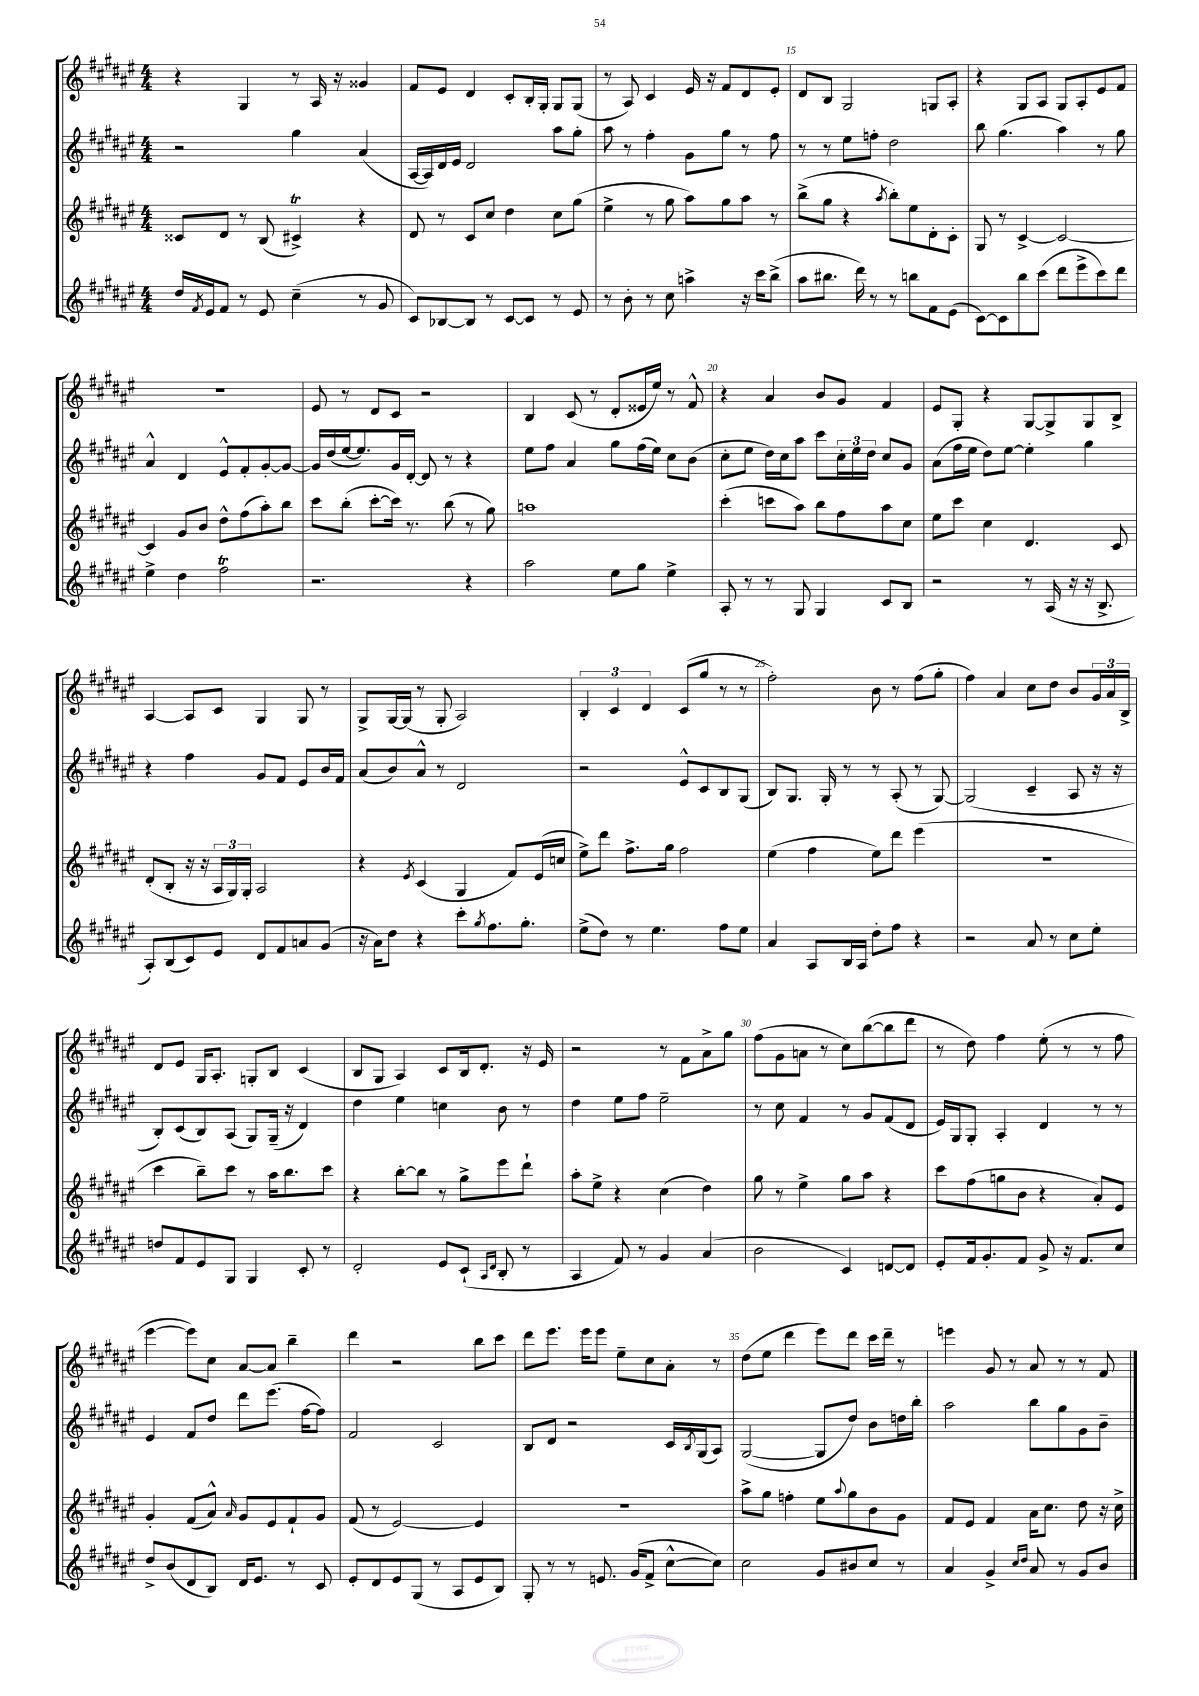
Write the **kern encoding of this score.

**kern	**kern	**kern	**kern
*staff4	*staff3	*staff2	*staff1
*clefG2	*clefG2	*clefG2	*clefG2
*k[f#c#g#d#a#e#]	*k[f#c#g#d#a#e#]	*k[f#c#g#d#a#e#]	*k[f#c#g#d#a#e#]
*M4/4	*M4/4	*M4/4	*M4/4
16dd#/LL	8c##/L	2r	4r
8qf#/	.	.	.
16e#/J	.	.	.
8f#/J	8d#/J	.	.
8r	8r	.	4G#/
8e#/	(8B/	.	.
(4cc#~\	4c#^/)	4gg#\	8r
.	.	.	16A#/
.	.	.	16r
8r	4r	(4a#/	4g##/
8g#/	.	.	.
=	=	=	=
8c#/L)	8d#/	[16A#/LL	8f#/L
.	.	16A#/])	.
[8B-/	8r	16d#/	8e#/J
.	.	16e#/JJ	.
8B-/]J	8c#/L	2d#/	4d#/
8r	8cc#/J	.	.
[8c#/L	4dd#\	.	8c#'/L
8c#/]J	.	.	16B'/L
.	.	.	16G#'/JJ
8r	8cc#\L	8aa#\L	8G#/L
8e#/	(8gg#\J	8gg#'\J	(8G#/J
=	=	=	=
8r	4ee#^\	8aa#\	8r
8b'\	.	8r	8A#/)
8r	8r	4ff#'\	4c#/
8cc#\	8gg#\	.	.
4aa^\	8aa#\L)	8g#\L	16e#/
.	.	.	16r
.	8gg#\	8gg#\J	8f#/L
16r	8aa#\J	8r	8d#/
16ccc#\LK	.	.	.
(8bb^\J	8r	8ff#\	8e#'/J
=	=	=	=
8aa#\L	(8bb^\L	8r	8d#/L
8.bb#\J	8gg#\J	8r	8B/J
.	4r	8ee#\L	2G#/
16ddd#\)	.	.	.
8r	.	8ff'\J	.
.	8qaa#/	.	.
8r	8bb'\L)	2dd#\	.
8bb\L	8ee#\	.	.
8f#\	8d#'\	.	8G/L
(8e#\J	8c#'\J	.	8A#'/J
=	=	=	=
[8c#\L)	8G#/	8bb\	4r
8c#\]	8r	(4.gg#\	.
8bb\	[4c#^/	.	8G#/L
(8ccc#\J	.	.	8A#/J
8ddd#\L	2c#/_	4aa#\)	8G#/L
8eee#^\	.	.	8A#'/
8ccc#\)	.	8r	8e#/
8ddd#\J	.	8gg#\	8f#/J
=	=	=	=
4ee#^\	4c#/]	4a#^^/	1r
4dd#\	8g#/L	4d#/	.
.	8b/J	.	.
2ff#\	8dd#^^\L	8e#^^/L	.
.	(8ff#\	8f#'/	.
.	8aa#'\)	[8g#'/	.
.	8bb\J	8g#/_J	.
=	=	=	=
2.r	8ccc#\L	16g#/]LL	8e#/
.	.	(16dd#/	.
.	(8bb'\J	[16ee#/J	8r
.	.	8.ee#/])	.
.	[8ccc#'\L	.	8d#/L
.	16ccc#\]Jk)	16g#/L	8c#/J
.	8.r	[16d#'/JJ	.
.	.	8d#/]	2r
.	(8bb\	8r	.
4r	8r	4r	.
.	8gg#\)	.	.
=	=	=	=
2aa#\	1aa	8ee#\L	4B/
.	.	8ff#\J	.
.	.	4a#/	(8c#/
.	.	.	8r
8ee#\L	.	8gg#\L	8d#'/L
8gg#\J	.	(16ff#\L	16e##/L
.	.	16ee#\JJ)	16ee#/JJ)
4ee#^\	.	8cc#\L	8r
.	.	(8b\J	8f#^^/
=	=	=	=
8A#'/	(4ccc#'\	8cc#'\L	4r
8r	.	8ee#\J	.
8r	8ccc\L	16dd#\LL)	4a#/
.	.	16cc#\J	.
8G#/	8aa#\J)	8aa#\J	.
4G#/	8bb\L	8ccc#\L	8b/L
.	8ff#\	24cc#'\L	8g#/J
.	.	24ee#\	.
.	.	24dd#\JJ	.
8c#/L	8aa#\	8cc#/L	4f#/
8B/J	8cc#\J	8g#/J	.
=	=	=	=
2r	8ee#\L	(8a#\L	8e#/L
.	8ccc#\J	16ff#\L	8G#'/J
.	.	16ee#\JJ	.
.	4cc#\	8dd#\L)	4r
.	.	[8ee#\J	.
8r	4.d#/	4ee#'\]	[8G#/L
(16A#/	.	.	8G#^/]
16r	.	.	.
16r	.	4gg#\	8G#/
8.B^/	.	.	.
.	8c#/	.	8B^/J
=	=	=	=
8A#'/L)	(8d#'/L	4r	[4A#/
(8B/	8B'/J	.	.
8c#/)	16r	4ff#\	8A#/]L
.	16r	.	.
8e#/J	24A#/LL	.	8c#/J
.	24G#/)	.	.
.	24G#'/JJ	.	.
8d#/L	2A#/	8g#/L	4G#/
8f#/	.	8f#/J	.
8a/	.	8e#/L	8G#/
(8g#/J	.	16b/L	8r
.	.	16f#/JJ	.
=	=	=	=
16r	4r	(8a#/L	8G#^/L
16a#\LK)	.	.	.
8dd#\J	.	8b/)	[16G#/L
.	.	.	(16G#/]JJ
.	8qe#/	.	.
4r	(4c#/	8a#^^/J	8r
.	.	8r	8G#'/
8ccc#'\L	4G#/	2d#/	2A#/)
8qgg#/	.	.	.
8.ff#\	.	.	.
.	8f#/L)	.	.
8.gg#'\J	.	.	.
.	(16e#/L	.	.
.	16cc/JJ	.	.
=	=	=	=
(8ee#^\L	8ee#^\L)	2r	6B'/
8dd#\J)	8ddd#\J	.	.
.	.	.	6c#/
8r	8.ff#^\L	.	.
.	.	.	6d#/
4.ee#\	.	.	.
.	16gg#\Jk	.	.
.	2ff#\	8e#^^/L	(8c#/L
.	.	8c#/	8gg#/J
8ff#\L	.	8B/	8r
8ee#\J	.	(8G#/J	8r
=	=	=	=
4a#/	(4ee#\	8B/L)	2ff#'\)
.	.	8.G#/J	.
8A#/L	4ff#\	.	.
.	.	16G#'/	.
16B/L	.	8r	.
16A#/JJ	.	.	.
8dd#'\L	8ee#\L)	8r	8b\
8ff#\J	8ddd#\J	(8A#'/	8r
4r	(4eee#\	8r	(8ff#\L
.	.	[8G#/)	8gg#'\J
=	=	=	=
2r	1r	(2G#/]	4ff#\)
.	.	.	4a#/
8a#/	.	4c#~/	8cc#\L
8r	.	.	8dd#\J
8cc#\L	.	8A#/	8b/L
8ee#'\J	.	16r	24g#/L
.	.	.	24a#/
.	.	16r	.
.	.	.	24B^/JJ
=	=	=	=
8dd/L	4ccc#\	8B'/L)	8d#/L
8f#/	.	(8c#/	8e#/J
8e#/	8bb~\L)	8B/)	16G#/LK
.	.	.	8.A#'/J
8G#/J	8ccc#\J	(8A#/J	.
4G#/	8r	8G#/L)	8G'/L
.	16aa#\LK	(16G#~/Jk	8B/J
.	8.bb\	16r	.
8c#'/	.	4d#/)	(4c#/
8r	8ccc#\J	.	.
=	=	=	=
2d#'/	4r	4dd#\	8B/L
.	.	.	8G#/J
.	[8bb'\L	4ee#\	4A#/)
.	8bb\]J	.	.
8e#/L	8r	4cc\	8c#/L
(8c#`/J	8gg#^\L	.	16B/k
.	.	.	8.d#'/J
16qqA#/LL	.	.	.
16qqd#/JJ	.	.	.
8B'/	8eee#\	8b\	.
8r	8ddd#`\J	8r	16r
.	.	.	16e#/
=	=	=	=
4A#/	8aa#'\L	4dd#\	2r
.	8ee#^\J	.	.
8f#/)	4r	8ee#\L	.
8r	.	8ff#\J	.
4g#/	(4cc#\	2ee#~\	8r
.	.	.	8f#\L
(4a#/	4dd#\)	.	8a#^\
.	.	.	8gg#\J
=	=	=	=
2b\	8gg#\	8r	(8ff#\L
.	8r	8cc#\	8g#\
.	4ee#^\	4f#/	8a\J
.	.	.	8r
4c#/)	8gg#\L	8r	8cc#\L)
.	8aa#\J	8g#/L	([8bb\
[8d/L	4r	(8f#/	8bb\]
8d/]J	.	8d#/J	8ddd#\J
=	=	=	=
8e#'/L	8ccc#\L	16e#/LL)	8r
.	.	16G#/J	.
16f#/k	(8ff#\	8G#'/J	8dd#\)
8.g#'/	.	.	.
.	8gg\	4A#'/	4ff#\
8f#/J	8b\J	.	.
8g#^/	4r	4d#/	(8ee#'\
16r	.	.	8r
8.f#/L	.	.	.
.	8a#'/L)	8r	8r
8cc#/J	8e#/J	8r	8ff#\
=	=	=	=
8dd#^/L	4g#'/	4e#/	[4eee#\
(8b/	.	.	.
8d#/	(8f#/L	8f#/L	8eee#\]L)
8B/J)	8a#^^/J)	8dd#/J	8cc#\J
.	16qqa#/	.	.
16d#/LK	8g#/L	8ddd#\L	[8a#/L
8.e#/J	.	.	.
.	8e#/	(8.eee#\J	8a#/]J
8r	8f#`/	.	4bb~\
.	.	[16ff#\LK	.
8c#/	8g#/J	8ff#\]J)	.
=	=	=	=
8e#'/L	(8f#/	2f#/	4ddd#\
8d#/	8r	.	.
8e#/	[2e#/)	.	2r
(8G#/J	.	.	.
8r	.	2c#/	.
8A#/L	.	.	.
8e#/	4e#/]	.	8bb\L
8B/J)	.	.	8ccc#\J
=	=	=	=
8G#'/	1r	8B/L	8ddd#\L
8r	.	8d#/J	8.eee#\J
8r	.	2r	.
.	.	.	16eee#\LK
8.e/	.	.	8eee#\J
.	.	.	8ee#~\L
(16g#/LK	.	.	.
8f#^/J	.	.	8cc#\
[8cc#^^\L	.	16c#/LL	8a#'\J
.	.	8qB/	.
.	.	(16G#/J	.
8cc#\]J)	.	8A#/J)	8r
=	=	=	=
2cc#\	8aa#^\L	([2G#/	(8dd#\L
.	8gg#\J	.	8ee#\J
.	4ff'\	.	4ddd#\
8g#/L	8ee#\L	8G#/]L	8eee#\L)
.	8qqaa#/	.	.
8b#/	8gg#\	8dd#/J)	8ddd#\J
8cc#/J	8b\	8b\L	16ccc#\LL
.	.	.	16ddd#~\JJ
8r	8g#\J	16dd\L	8r
.	.	16bb'\JJ	.
=	=	=	=
4a#/	8f#/L	2aa#\	4eee\
.	8e#/J	.	.
4g#^/	4f#/	.	8g#/
.	.	.	8r
16qqcc#/LL	.	.	.
16qqdd#/JJ	.	.	.
8a#/	16a#\LK	8bb\L	8a#/
.	8.cc#\J	.	.
8r	.	8gg#\	8r
8g#/L	8dd#\	8g#\	8r
8b/J	16r	8b~\J	8f#/
.	16cc#^\	.	.
==	==	==	==
*-	*-	*-	*-
